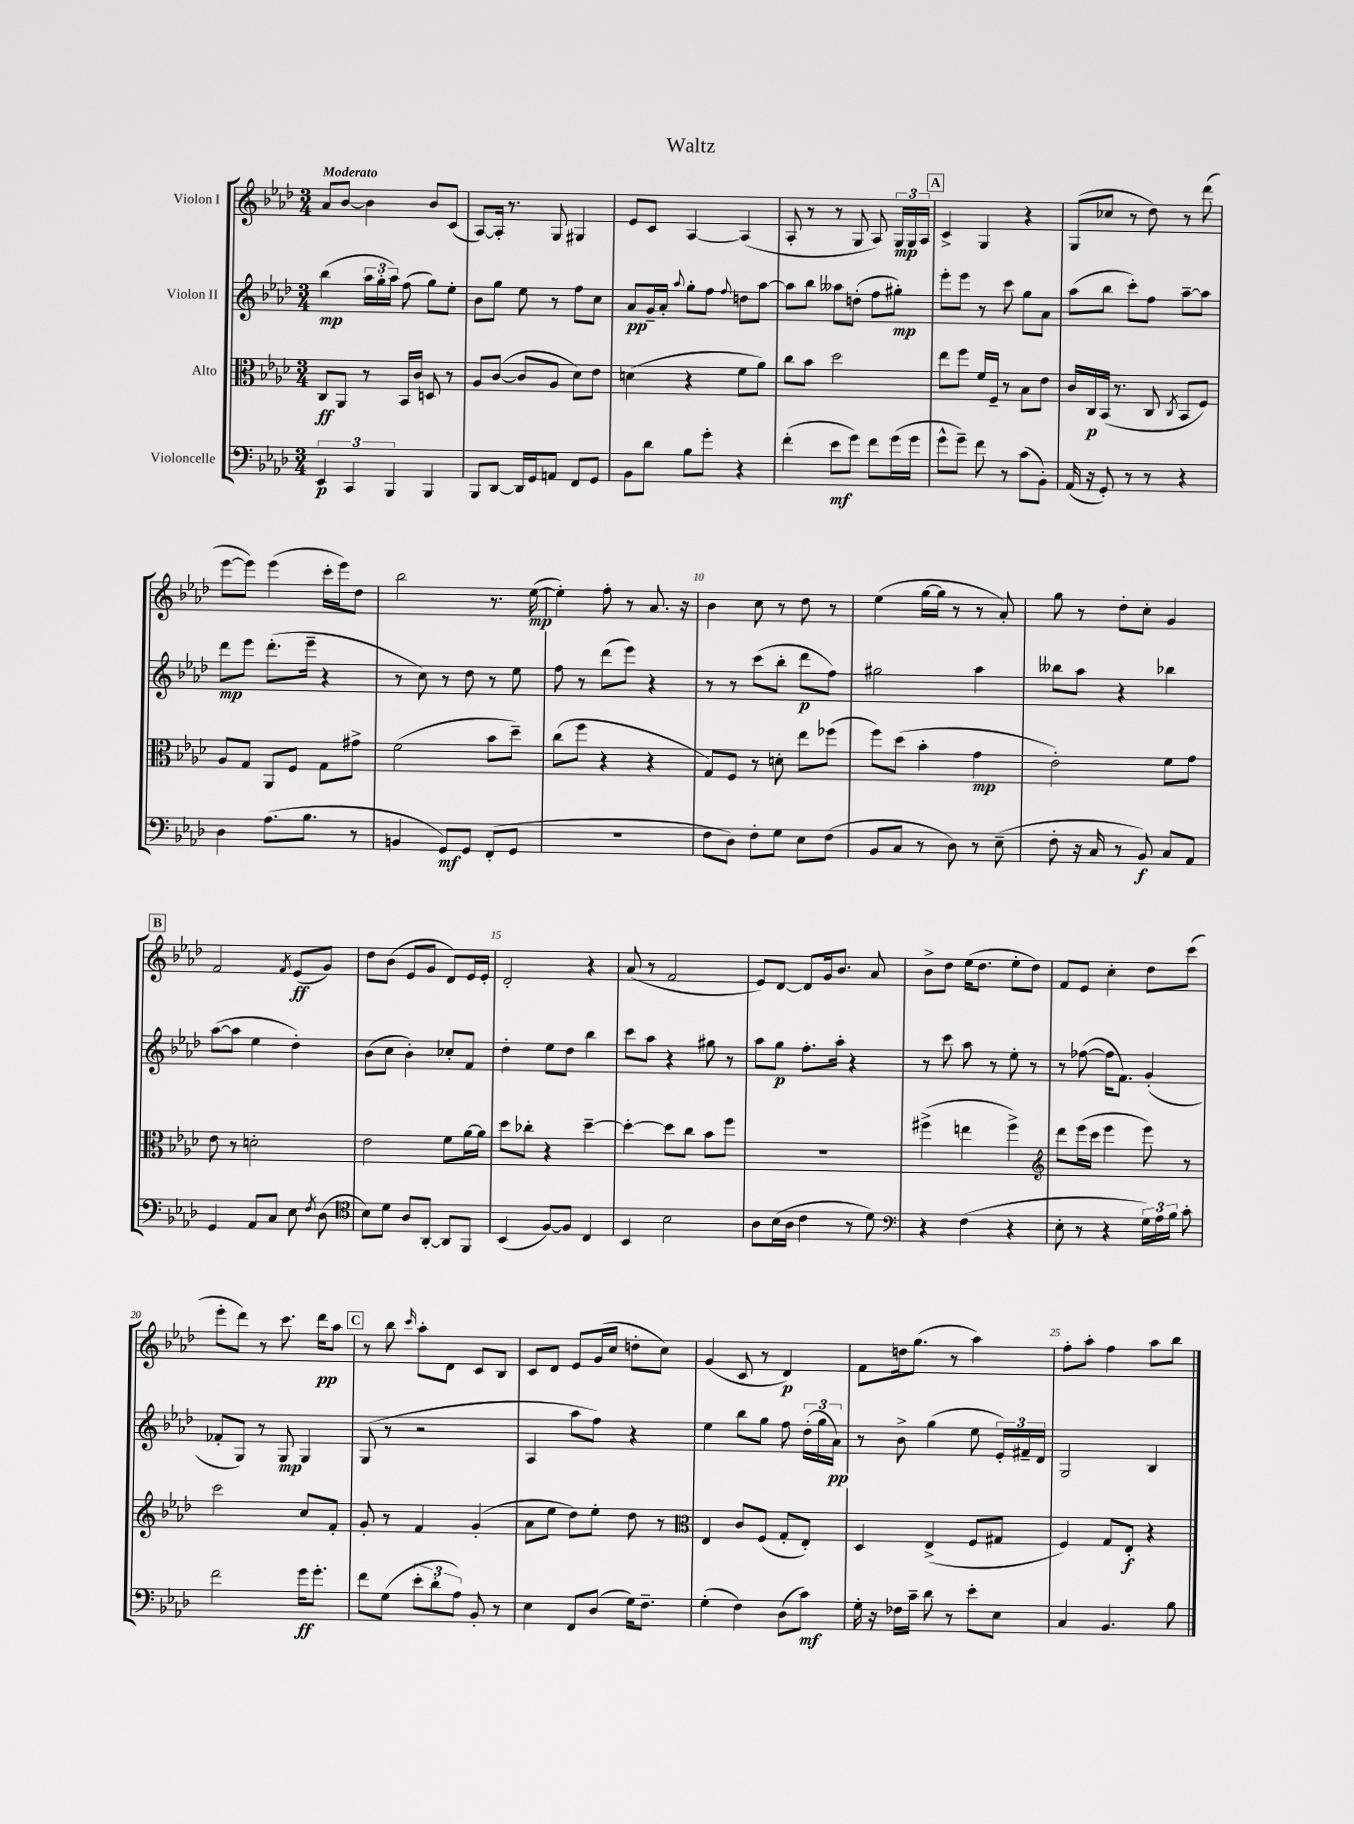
\header { title = "Waltz" }
<<
\new StaffGroup <<
\new Staff = "s0" \with { instrumentName = "Violon I" } {
    \clef treble \key aes \major \numericTimeSignature \time 3/4 \tempo "Moderato"
    \autoBeamOff aes'8[ bes'8]~ bes'4 bes'8[ c'8]( |
    aes8[~) aes16]-. r8. g8 gis4 |
    ees'8[ c'8] aes4~ aes4( |
    aes8-. r8 r8 g8 aes8) \tuplet 3/2 { g16[\mp g16 aes16] } |
    \mark \markup { \box "A" } c'4-> g4 r4 |
    g8[( ces''8] r8 des''8) r8 des'''8( |
    ees'''8[~ ees'''8]) ees'''4( c'''16[-. ees'''16) des''8] |
    bes''2 r8. ees''16~\mp( |
    ees''4-.) f''8-. r8 aes'8. r16 |
    bes'4 c''8 r8 des''8 r8 |
    ees''4( g''16[~ g''16] r8 r8 aes'8-.) |
    g''8 r8 des''8[-. c''8]-. g'4 |
    \mark \markup { \box "B" } f'2 \acciaccatura { f'8 } ees'8[\ff( g'8]) |
    des''8[ bes'8]( ees'8[ g'8] des'8[) ees'16 ees'16]-. |
    des'2-. r4 |
    aes'8( r8 f'2 |
    ees'8[) des'8]~ des'8[ g'16 bes'8.] aes'8 |
    bes'8[-> des''8] ees''16[( des''8.] ees''8[-. des''8]) |
    f'8[ ees'8] c''4-. des''8[ c'''8]( |
    ees'''8[-. des'''8]) r8 c'''8. des'''16[\pp aes''8] |
    \mark \markup { \box "C" } r8 bes''8 \grace { c'''16 } aes''8[-. des'8] c'8[ bes8] |
    c'8[ des'8] ees'8[ g'16( c''16] d''8[-. c''8]) |
    g'4( c'8 r8 des'4\p) |
    f'8[ d''16 g''8.]( r8 aes''4) |
    f''8[-. aes''8]-. f''4 aes''8[ bes''8] \bar "|." |
}
\new Staff = "s1" \with { instrumentName = "Violon II" } {
    \clef treble \key aes \major \numericTimeSignature \time 3/4
    \autoBeamOff bes''4\mp( \tuplet 3/2 { aes''16[ g''16-. aes''16]) } f''8( g''8[) ees''8]-. |
    bes'8[ g''8] ees''8 r8 f''8[ c''8] |
    aes'8[\pp g'16-- aes'16]-. \appoggiatura { aes''8 } g''8[-. f''8] \appoggiatura { f''8 } d''8[ aes''8]~ |
    aes''8[ bes''8] aeses''8[ d''8]-.( f''8[ gis''8]-.\mp) |
    \mark \markup { \box "A" } ees'''8[-. ees'''8] r8 c'''8 g''8[ aes'8] |
    aes''8[( bes''8] c'''8[-.) f''8] aes''8[~-- aes''8] |
    des'''8[\mp ees'''8] des'''8.[-.( ees'''16]-- r4 |
    r8 c''8) r8 des''8 r8 ees''8 |
    f''8 r8 des'''8[( ees'''8]) r4 |
    r8 r8 c'''8[( bes''8]-. des'''8[\p f''8]) |
    gis''2 aes''4 |
    beses''8[ aes''8] r4 bes''4 |
    \mark \markup { \box "B" } aes''8[~( aes''8] ees''4 des''4-.) |
    bes'8[( c''8] bes'4-.) ces''8[-. f'8] |
    des''4-. ees''8[ des''8] bes''4 |
    c'''8[ aes''8] r4 gis''8 r8 |
    aes''8[ g''8]\p f''8.[-. aes''16]-. r4 |
    r8 c'''8 aes''8 r8 ees''8-. r8 |
    r8 fes''8~( fes''16[ f'8.]) g'4-.( |
    fes'8[-. g8]) r8 g8\mp g4 |
    \mark \markup { \box "C" } g8( r8 r2 |
    aes4 aes''8[ f''8]) r4 |
    ees''4 bes''8[ g''8] f''8 \tuplet 3/2 { des''16[-.( g''16 aes'16]\pp) } |
    r8 bes'8-> g''4( ees''8 \tuplet 3/2 { ees'16[-.) fis'16-- des'16] } |
    g2 bes4 \bar "|." |
}
\new Staff = "s2" \with { instrumentName = "Alto" } {
    \clef alto \key aes \major \numericTimeSignature \time 3/4
    \autoBeamOff c8[\ff aes,8] r8 bes,16[ c'16] d8 r8 |
    aes8[ c'8]~( c'8[ aes8] des'8[) ees'8] |
    d'4( r4 f'8[ aes'8]) |
    c''8[ bes'8] des''2 |
    \mark \markup { \box "A" } ees''8[ f''8] f'16[ f16]-- r8 bes8[ ees'8] |
    c'16[ c16\p bes,16]( r8. c8 \acciaccatura { c8 } bes,8[ f8]) |
    aes8[ g8] aes,8[ f8] g8[ gis'8]-> |
    f'2( bes'8[ des''8]--) |
    c''8[( f''8] r4 r4 |
    g8[) f8] r8 d'8-. ees''8[ fes''8]( |
    f''8[) des''8]( bes'4-. g'4\mp |
    ees'2-.) f'8[ g'8] |
    \mark \markup { \box "B" } ees'8 r8 d'2-. |
    ees'2 f'8[ aes'16~ aes'16] |
    des''8[ ces''8]-. r4 des''4~-- |
    des''4~-. des''8[ c''8] bes'8[ f''8] |
    R2. |
    fis''4->( e''4 fis''4->) |
    \clef treble des'''8[ ees'''16( c'''16] ees'''4 ees'''8) r8 |
    c'''2 c''8[ f'8]-. |
    \mark \markup { \box "C" } g'8-. r8 f'4 g'4-.( |
    aes'8[ ees''8] des''8[) ees''8]-. des''8 r8 |
    \clef alto ees4 c'8[ f8]( g8[-. ees8]-.) |
    des4 ees4->( f8[ gis8] |
    f4) g8[ ees8]-.\f r4 \bar "|." |
}
\new Staff = "s3" \with { instrumentName = "Violoncelle" } {
    \clef bass \key aes \major \numericTimeSignature \time 3/4
    \autoBeamOff \tuplet 3/2 { ees,4\p c,4 bes,,4 } bes,,4 |
    bes,,8[ des,8]~ des,16[ g,16 a,8] f,8[ g,8] |
    bes,8[ des'8] bes8[ g'8]-. r4 |
    f'4-.( ees'8[\mf g'8]) f'8[ g'16( g'16] |
    \mark \markup { \box "A" } g'8[-^ g'8]--) f'8 r8 c'8[( bes,8]-.) |
    aes,16( r16 g,8-.) r8 r8 r4 |
    des4 aes8.[( bes8.] r8 |
    b,4 g,8[\mf) g,8] f,8[-.( g,8] |
    R2. |
    f8[ des8]) f8[-. g8] ees8[ f8]( |
    bes,8[ c8] r8 des8) r8 ees8--( |
    f8-. r16 c16 r8 bes,8\f) c8[ aes,8] |
    \mark \markup { \box "B" } g,4 aes,8[ c8] ees8 \acciaccatura { f8 } des8( |
    \clef tenor bes8[) des'8] aes8[ aes,8]~-. aes,8[ f,8] |
    bes,4( f8[~) f8] c4 |
    bes,4 bes2 |
    aes8[ bes16( aes16] c'4 r8 des'8) |
    \clef bass r4 f4( r4 |
    ees8-. r8 r4 \tuplet 3/2 { g16[) aes16 bes16] } c'8-. |
    f'2 g'16[\ff g'8.]-. |
    \mark \markup { \box "C" } f'8[ g8]( \tuplet 3/2 { ees'8[-. des'8-. aes8]) } bes,8-. r8 |
    ees4 f,8[ des8]( g16[) f8.]-- |
    g4-.( f4) des8[( c'8]\mf) |
    g16-. r16 fes16[ c'16]-- des'8 r8 ees'8[-. ees8] |
    c4 bes,4. bes8 \bar "|." |
}
>>
>>
\layout { \context { \Score \override BarNumber.break-visibility = ##(#f #t #t) barNumberVisibility = #(every-nth-bar-number-visible 5) } }
